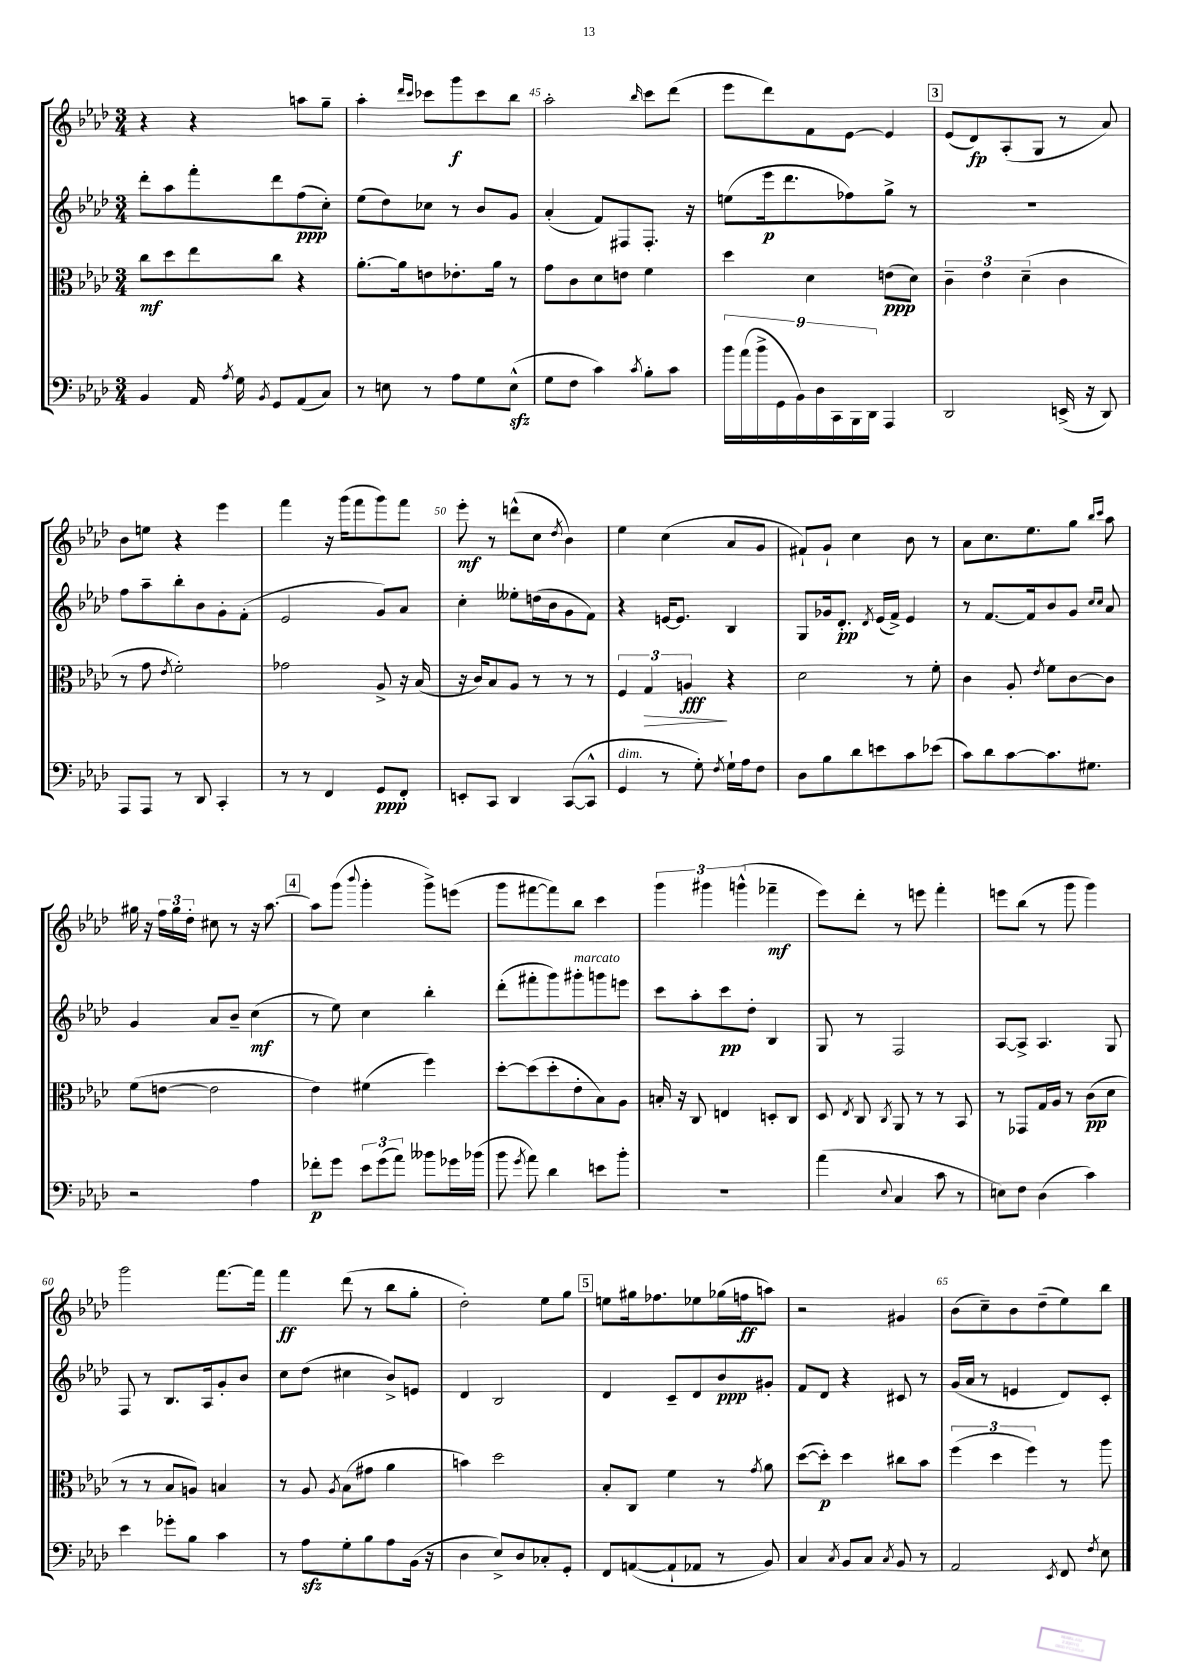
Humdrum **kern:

**kern	**kern	**kern	**kern
*staff4	*staff3	*staff2	*staff1
*clefF4	*clefC3	*clefG2	*clefG2
*k[b-e-a-d-]	*k[b-e-a-d-]	*k[b-e-a-d-]	*k[b-e-a-d-]
*M3/4	*M3/4	*M3/4	*M3/4
4BB-	8cc	8ddd-'	4r
.	8dd-	8aa-	.
16AA-	8ee-	8fff'	4r
8qA-	.	.	.
16G	.	.	.
8qBB-	.	.	.
8GG	8cc	8ddd-	.
(8AA-	4r	(8ff	8aa
8C)	.	8cc')	8gg~
=	=	=	=
8r	[8.a-'	(8ee-	4aa-'
8E	.	8dd-)	.
.	16a-]	.	.
.	.	.	16qqddd-
.	.	.	16qqccc
8r	8e	8cc-	8ccc-
8A-	8.e-'	8r	8ggg
8G	.	8b-	8ccc-
.	16a-	.	.
(8E^^	8r	8g	8bb-
=	=	=	=
8G	8g	(4a-'	2aa-'
8F	8c	.	.
4c)	8d-	8f)	.
.	8e	8F#	.
8qc	.	.	16qqbb-
8B-'	4f	8.F#'	8ccc
8c	.	.	(8ddd-
.	.	16r	.
=	=	=	=
18b-	4dd-	(8ee	8eee-
(18a-	.	.	.
18b-^	.	.	.
.	.	16eee-	8ddd-)
18GG	.	.	.
.	.	8.ddd-	.
18BB-)	.	.	.
.	4d-	.	8f
18D-	.	.	.
18CC	.	.	.
.	.	8ff-)	[8e-
18BBB-	.	.	.
18DD-	.	.	.
4AAA-	(8e	8gg^	4e-]
.	8d-)	8r	.
=	=	=	=
2DD-	6c~	2.r	(8e-
.	.	.	8d-)
.	6e-	.	.
.	.	.	(8A-'
.	(6d-~	.	.
.	.	.	8G
(16EE^	4c	.	8r
16r	.	.	.
8DD-)	.	.	8a-)
=	=	=	=
8AAA-	8r	8ff	8b-
8AAA-	8g	8aa-~	8ee
.	8qe-	.	.
8r	2f')	8bb-'	4r
8DD-	.	8b-	.
4CC'	.	8g'	4eee-
.	.	(8f'	.
=	=	=	=
8r	2g-	2e-	4fff
8r	.	.	.
4FF	.	.	16r
.	.	.	(16ggg
.	.	.	8fff
8GG	8A-^	8g)	8ggg)
8FF'	16r	8a-	8fff
.	(16B-	.	.
=	=	=	=
8EE'	16r	4cc'	8eee-'
.	16c)	.	.
8CC	8B-	.	8r
4DD-	8A-	8ee--'	(8ddd^^
.	8r	(16dd	8cc
.	.	16b-	.
.	.	.	8qdd-
([8CC	8r	8g	4b-)
8CC^^]	8r	8f)	.
=	=	=	=
4GG	6F	4r	4ee-
.	6G	.	.
8r	.	[16e	(4cc
.	.	8.e]	.
.	6A	.	.
8G')	.	.	.
8qF	.	.	.
16G`	4r	4B-	8a-
16A-	.	.	.
8F	.	.	8g
=	=	=	=
8D-	2d-	8G	8f#`)
8B-	.	16g-	8g`
.	.	8.d-'	.
8d-	.	.	4cc
.	.	8qd-	.
8e	.	(16e-	.
.	.	16f^)	.
8c	8r	4e-	8b-
(8e-	8f'	.	8r
=	=	=	=
8c)	4c	8r	8a-
8d-	.	[8.f	8.cc
[8c	8A-'	.	.
.	.	16f]	8.ee-
.	8qe-	.	.
8.c]	8f	8b-	.
.	[8c	8g	8gg
8.G#	.	.	.
.	.	16qqcc	16qqbb-
.	.	16qqcc	16qqccc
.	8c]	8a-	8aa-
=	=	=	=
2r	(8f	4g	16gg#
.	.	.	16r
.	[8e	.	24ff
.	.	.	24gg#
.	.	.	24dd-'
.	2e]	8a-	8cc#
.	.	8b-~	8r
4A-	.	(4cc	16r
.	.	.	[8.aa-
=	=	=	=
8f-'	4e-)	8r	8aa-]
8g	.	8ee-)	(8ggg
.	.	.	8qqbbb-
12e-	(4f#	4cc	4ggg'
(12g	.	.	.
12a-)	.	.	.
8b--	4ff)	4bb-'	8ggg^)
16g-	.	.	(8eee
(16b-	.	.	.
=	=	=	=
8b-	[8dd-'	(8ddd-'	8ggg
8qg	.	.	.
8a-)	(8dd-]	8fff#'	[8fff#
4d-	8dd-'	8ggg)	8fff#])
.	8e-'	8ggg#'	8bb-
8e	8B-)	8ggg	4ccc
8b-'	8A-	8eee	.
=	=	=	=
2.r	16B'	8ccc	6ggg
.	16r	.	.
.	8C	8aa-'	.
.	.	.	6ggg#
.	4E	8ccc	.
.	.	.	(6ggg^^
.	.	8dd-'	.
.	8D'	4B-	4fff-~
.	8C	.	.
=	=	=	=
(4a-	8D-	8G	8eee-)
.	8qE-	.	.
.	8C	8r	8ddd-'
8qqE-	8qC	.	.
4C	8AA-	2F	8r
.	8r	.	8eee
8c	8r	.	4fff'
8r	8BB-	.	.
=	=	=	=
8E)	8r	[8A-	8eee
8F	8GG-	8A-^]	(8bb-
(4D-	16G	4.A-	8r
.	16A-	.	.
.	8r	.	8ggg
4c)	(8c	.	4ggg)
.	8d-	8G	.
=	=	=	=
4e-	8r	8F	2ggg
.	8r	8r	.
8g-'	8B-	8.B-	.
8B-	8A)	.	.
.	.	16A-	.
4c	4B	8g'	[8.fff
.	.	8b-	.
.	.	.	16fff]
=	=	=	=
8r	8r	8cc	4fff
8A-	8A-	(8dd-	.
.	8qA-	.	.
8G'	(8B-	4cc#	(8ddd-
8B-	8g#	.	8r
8A-	4a-	8b-^)	8bb-
(16BB-	.	8e	8gg'
16r	.	.	.
=	=	=	=
4D-	4b)	4d-	2dd-')
8E-^)	2dd-	2B-	.
8D-	.	.	.
8C-'	.	.	8ee-
8GG'	.	.	8gg
=	=	=	=
8FF	8B-'	4d-	8ee
([8AA	8C	.	16gg#
.	.	.	8.ff-
8AA`]	4f	8c~	.
8AA-	.	8d-	8ee-
8r	8r	8b-	(16gg-
.	.	.	16ff
.	8qg	.	.
8BB-)	8a-	8g#'	8aa)
=	=	=	=
4C	([8dd-	8f	2r
.	8dd-'])	8d-	.
8qC	.	.	.
8BB-	4dd-	4r	.
8C	.	.	.
8qC	.	.	.
8BB-	8cc#	8c#	4g#
8r	8b-	8r	.
=	=	=	=
2AA-	(6ff	(16g	(8b-
.	.	16a-	.
.	.	8r	8cc~)
.	6dd-	.	.
.	.	4e	8b-
.	6ff)	.	.
.	.	.	(8dd-~
8qEE-	.	.	.
8FF	8r	8d-)	8ee-)
8qF	.	.	.
8E-	8aa-	8c'	8bb-
==	==	==	==
*-	*-	*-	*-
